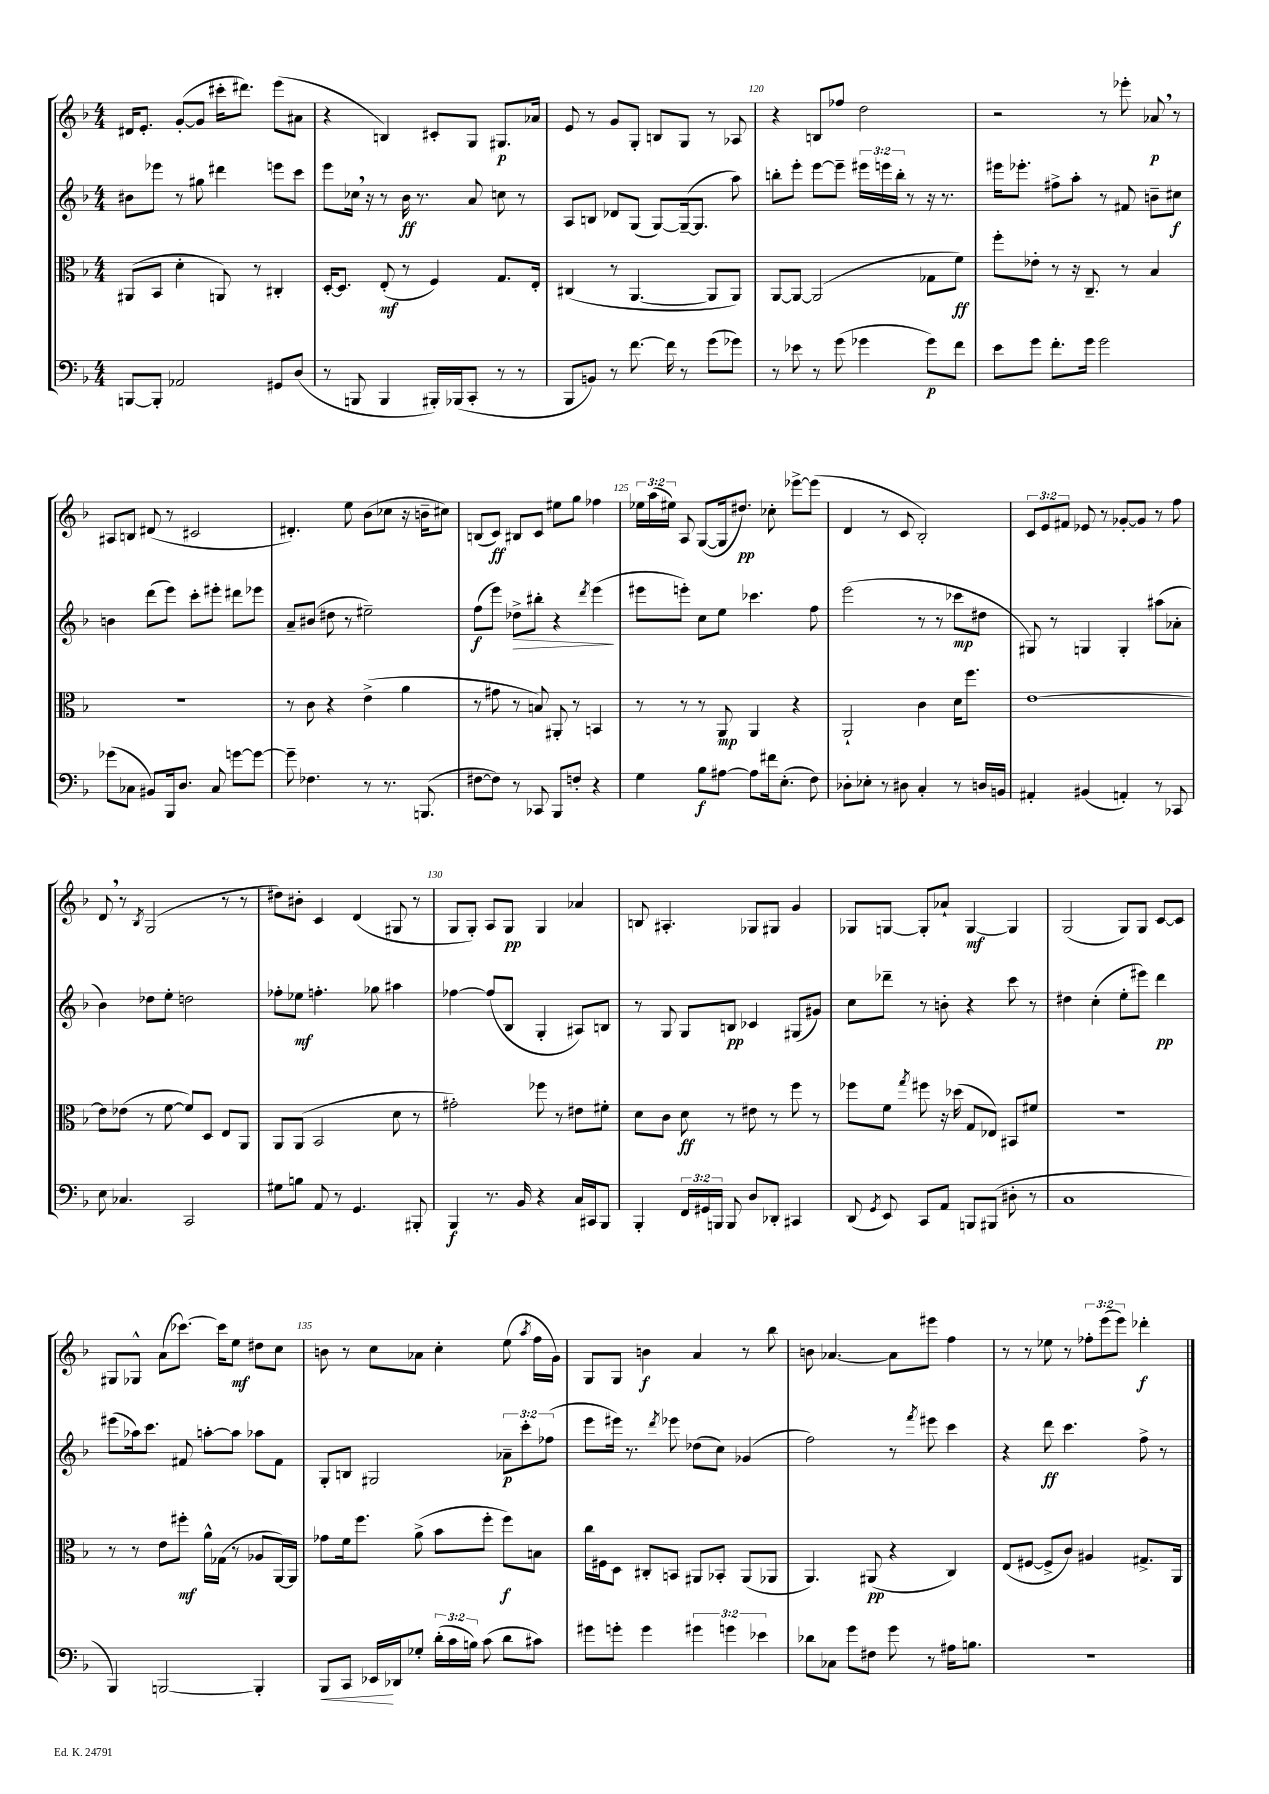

**kern	**dynam	**kern	**dynam	**kern	**dynam	**kern	**dynam
*part4	*part4	*part3	*part3	*part2	*part2	*part1	*part1
*staff4	*staff4	*staff3	*staff3	*staff2	*staff2	*staff1	*staff1
*clefF4	*	*clefC3	*	*clefG2	*	*clefG2	*
*k[b-]	*	*k[b-]	*	*k[b-]	*	*k[b-]	*
*M4/4	*	*M4/4	*	*M4/4	*	*M4/4	*
=117	=117	=117	=117	=117	=117	=117	=117
[8BBBn/L	.	(8AA#X/L	.	8b#X\L	.	16d#X/KL	.
.	.	.	.	.	.	8.e'/J	.
8BBB'/J]	.	8BB-/J	.	8eee-X\J	.	.	.
2AA-X/	.	4d'\	.	8r	.	([8g'/L	.
.	.	.	.	8gg#X\	.	8g/J]	.
.	.	8AAn/)	.	4ddd#X\	.	16ccc#X'\KL	.
.	.	.	.	.	.	8.ddd#X\J)	.
.	.	8r	.	.	.	.	.
8GG#X/L	.	4C#X'/	.	8eeen\L	.	(8eee\L	.
(8D/J	.	.	.	8ccc\J	.	8a#X\J	.
=118	=118	=118	=118	=118	=118	=118	=118
8r	.	[16D'/KL	.	8eee\L	.	4r	.
.	.	8.D/J]	.	.	.	.	.
8BBBn/	.	.	.	16cc-X,\Jk	.	.	.
.	.	.	.	16r	.	.	.
4BBB/	.	(8E'/	mf	8r	.	4Bn/)	.
.	.	8r	.	16b-\	ff	.	.
.	.	.	.	8.r	.	.	.
16BBB#X'/LL)	.	4F/)	.	.	.	8c#X'/L	.
(16BBB-X/J	.	.	.	.	.	.	.
8CC'/J	.	.	.	8a/	.	8G/J	.
8r	.	8.G/L	.	8ccn\	.	8.G#X/L	p
8r	.	.	.	8r	.	.	.
.	.	16E'/Jk	.	.	.	16a-X/Jk	.
=119	=119	=119	=119	=119	=119	=119	=119
8BBB-/L	.	(4C#X/	.	8A/L	.	8e/	.
8BBn/J)	.	.	.	8Bn/J	.	8r	.
8r	.	8r	.	8d-X/L	.	8g/L	.
[8.f\	.	[4.AA/	.	(8G/J	.	8G'/J	.
.	.	.	.	[8G/L)	.	8Bn/L	.
16f\]	.	.	.	.	.	.	.
8r	.	.	.	(16G~/k_	.	8G/J	.
.	.	.	.	8.G/J]	.	.	.
(8g\L	.	8AA/L]	.	.	.	8r	.
8g-X\J)	.	8AA/J)	.	8aa\)	.	8A-X/	.
=120	=120	=120	=120	=120	=120	=120	=120
8r	.	[8AA/L	.	8bbn'\L	.	4r	.
8e-X\	.	8AA/J_	.	8eee'\J	.	.	.
8r	.	(2AA/]	.	[8eee\L	.	8Bn/L	.
(8g\	.	.	.	8eee~\J]	.	8ff-X/J	.
4g-X\	.	.	.	24eee#X\LL	.	2dd\	.
.	.	.	.	24eeen\	.	.	.
.	.	.	.	24bb'\JJ	.	.	.
.	.	.	.	8r	.	.	.
8g-\L)	p	8G-X\L	.	16r	.	.	.
.	.	.	.	8.r	.	.	.
8f\J	.	8f\J)	ff	.	.	.	.
=121	=121	=121	=121	=121	=121	=121	=121
8e\L	.	8ff'\L	.	16eee#X\KL	.	2r	.
.	.	.	.	8.eee-X'\J	.	.	.
8g\J	.	8e-X'\J	.	.	.	.	.
8.f'\L	.	8r	.	8ff#X^\L	.	.	.
.	.	16r	.	8aa'\J	.	.	.
16g\Jk	.	8.C~/	.	.	.	.	.
2g\	.	.	.	8r	.	8r	.
.	.	8r	.	8f#X/	.	8eee-X'\	.
.	.	4B-/	.	8bn~\L	.	8a-X,/	p
.	.	.	.	8cc#X\J	f	8r	.
!!LO:LB:g=z
=122	=122	=122	=122	=122	=122	=122	=122
(8g-X\L	.	1r	.	4bn\	.	8A#X/L	.
8C-X\J	.	.	.	.	.	8Bn/J	.
8BB#X/L)	.	.	.	(8ddd\L	.	(8d#X/	.
16BBB-/k	.	.	.	8eee\J)	.	8r	.
8.D/J	.	.	.	.	.	.	.
.	.	.	.	8ccc'\L	.	2c#X/	.
8C-/	.	.	.	8eee#X'\J	.	.	.
[8gn\L	.	.	.	8ddd#X\L	.	.	.
8g\J_	.	.	.	8eee-X\J	.	.	.
=123	=123	=123	=123	=123	=123	=123	=123
8g~\]	.	8r	.	8a~/L	.	4.d#X'/)	.
4.F-X\	.	8c\	.	(8b#X/J	.	.	.
.	.	4r	.	8dd#X\	.	.	.
.	.	.	.	8r	.	8ee\	.
8r	.	(4e^\	.	2ee#X~\)	.	(8b-\L	.
8.r	.	.	.	.	.	8cc-X\J	.
.	.	4a\	.	.	.	16r	.
(8.BBBn/	.	.	.	.	.	16bn~\KL	.
.	.	.	.	.	.	8cc#X\J)	.
=124	=124	=124	=124	=124	=124	=124	=124
[8F#X\L	.	8r	.	(8ff\L	f	(8Bn/L	.
8F#\J])	.	8g#X\	.	8eee\J)	.	8c/J)	ff
!	!	!	!	!	!LO:HP:b	!	!
8r	.	8r	.	8dd-X^\L	>	8B#X/L	.
8CC-X/	.	8Bn/)	.	8bb#X'\J	.	8c/J	.
8BBB-/L	.	8AA#X'/	.	4r	.	8ee#X\L	.
8Fn'/J	.	8r	.	.	.	8gg\J	.
.	.	.	.	8qddd/	.	.	.
4r	.	4BBn/	.	(4eee\	.	4ff-X\	.
.	.	.	.	.	]	.	.
=125	=125	=125	=125	=125	=125	=125	=125
4G\	.	8r	.	8eee#X\L	.	24ee-X\LL	.
.	.	.	.	.	.	(24aa\	.
.	.	.	.	.	.	24ee#X\JJ)	.
.	.	8r	.	8eeen'\J)	.	8A/	.
8B-\L	f	8r	.	8cc\L	.	([8G/L	.
[8A#X\J	.	8AA/	mp	8ee\J	.	16G/k]	.
.	.	.	.	.	.	8.dd#X/J)	pp
8A#\L]	.	4AA/	.	4.ccc-X\	.	.	.
16f#X\k	.	.	.	.	.	8cc-X'\	.
(8.E'\J	.	.	.	.	.	.	.
.	.	4r	.	.	.	[8eee-X^\L	.
8F\)	.	.	.	8ff\	.	(8eee-\J]	.
=126	=126	=126	=126	=126	=126	=126	=126
8D-X'\L	.	2AA`/	.	(2eee\	.	4d/	.
8E-X'\J	.	.	.	.	.	.	.
8r	.	.	.	.	.	8r	.
8D#X\	.	.	.	.	.	8c/	.
4C'/	.	4c\	.	8r	.	2B-'/)	.
.	.	.	.	8r	.	.	.
8r	.	16d\KL	.	8ccc-X\L	mp	.	.
.	.	8.ff\J	.	.	.	.	.
16Dn/LL	.	.	.	8dd#X\J	.	.	.
16BBn/JJ	.	.	.	.	.	.	.
=127	=127	=127	=127	=127	=127	=127	=127
4AA#X'/	.	[1e	.	8G#X/)	.	12c/L	.
.	.	.	.	.	.	12e/	.
.	.	.	.	8r	.	.	.
.	.	.	.	.	.	12f#X/J	.
(4BB#X/	.	.	.	4Gn/	.	8e-X/	.
.	.	.	.	.	.	8r	.
4AAn'/)	.	.	.	4G'/	.	[8g-X'/L	.
.	.	.	.	.	.	8g-/J]	.
8r	.	.	.	(8aa#X\L	.	8r	.
8CC-X/	.	.	.	8a-X'\J	.	8ff\	.
!!LO:LB:g=z
=128	=128	=128	=128	=128	=128	=128	=128
8E\	.	8e\L]	.	4b-\)	.	8d,/	.
4.C-X/	.	(8e-X\J	.	.	.	8r	.
.	.	.	.	.	.	8qB-/	.
.	.	8r	.	8dd-X\L	.	(2G/	.
.	.	[8f\	.	8ee'\J	.	.	.
2CC/	.	8f/L])	.	2ddn\	.	.	.
.	.	8D/J	.	.	.	.	.
.	.	8E/L	.	.	.	8r	.
.	.	8AA/J	.	.	.	8r	.
=129	=129	=129	=129	=129	=129	=129	=129
8G#X\L	.	8AA/L	.	8ff-X'\L	.	8dd#X\L)	.
8Bn\J	.	(8AA/J	.	8ee-X\J	mf	8b#X'\J	.
8AA/	.	2BB-/	.	4.ffn'\	.	4c/	.
8r	.	.	.	.	.	.	.
4.GG/	.	.	.	.	.	(4d/	.
.	.	.	.	8gg-X\	.	.	.
.	.	8d\	.	4aa#X\	.	8G#X/	.
8BBB#X'/	.	8r	.	.	.	8r	.
=130	=130	=130	=130	=130	=130	=130	=130
4BBB-/	f	2g#X'\)	.	[4ff-X\	.	8G/L	.
.	.	.	.	.	.	8G'/J)	.
8.r	.	.	.	(8ff-/L]	.	8A/L	.
.	.	.	.	8B-/J	.	8G/J	pp
16BB-/	.	.	.	.	.	.	.
4r	.	8ff-X\	.	4G'/	.	4G/	.
.	.	8r	.	.	.	.	.
16C/LL	.	8e#X\L	.	8A#X/L)	.	4a-X/	.
16CC#X/J	.	.	.	.	.	.	.
8BBB-/J	.	8f#X'\J	.	8Bn/J	.	.	.
=131	=131	=131	=131	=131	=131	=131	=131
4BBB-'/	.	8d\L	.	8r	.	8Bn/	.
.	.	8c\J	.	8G/	.	4.A#X'/	.
24FF/LL	.	8d\	ff	8G/L	.	.	.
24GG#X/	.	.	.	.	.	.	.
24BBBn/JJ	.	.	.	.	.	.	.
8BBB/	.	8r	.	8Bn/J	pp	.	.
8D/L	.	8e#X\	.	4c-X/	.	8G-X/L	.
8DD-X'/J	.	8r	.	.	.	8G#X/J	.
4CC#X/	.	8ff\	.	(8G#X/L	.	4g/	.
.	.	8r	.	8g#X/J)	.	.	.
=132	=132	=132	=132	=132	=132	=132	=132
(8DD/	.	8ff-X\L	.	8cc\L	.	8G-X/L	.
8qGG/	.	.	.	.	.	.	.
8EE/)	.	8f\J	.	8ddd-X~\J	.	[8Gn/J	.
.	.	8qgg/	.	.	.	.	.
8CC/L	.	8ff#X\	.	8r	.	8G'/L]	.
8AA/J	.	16r	.	8bn'\	.	8a-X`/J	.
.	.	(16dd-X\	.	.	.	.	.
8BBBn/L	.	8G/L	.	4r	.	[4G/	mf
(8BBB#X/J	.	8E-X/J)	.	.	.	.	.
8D#X'\	.	8BB#X/L	.	8ccc\	.	4G/]	.
8r	.	8f#X/J	.	8r	.	.	.
=133	=133	=133	=133	=133	=133	=133	=133
1C	.	1r	.	4dd#X\	.	(2G/	.
.	.	.	.	(4cc'\	.	.	.
.	.	.	.	8ee'\L	.	8G/L)	.
.	.	.	.	8eee#X\J)	.	8G/J	.
.	.	.	.	4ddd\	pp	[8c/L	.
.	.	.	.	.	.	8c/J]	.
!!LO:LB:g=z
=134	=134	=134	=134	=134	=134	=134	=134
4BBB-/)	.	8r	.	(8eee#X\L	.	8G#X/L	.
.	.	8r	.	16aa-X\k)	.	8G-X^^/J	.
.	.	.	.	8.ccc\J	.	.	.
[2BBBn/	.	8e\L	.	.	.	(8a\L	.
.	.	8ff#X'\J	mf	8f#X/	.	[8.ccc-X\J)	.
.	.	16a^^\LL	.	[8aan'\L	.	.	.
.	.	(16G-X\JJ	.	.	.	16ccc-\KL]	.
.	.	8r	.	8aa\J]	.	8ee\J	mf
4BBB'/]	.	8A-X/L	.	8aa-X\L	.	8dd#X\L	.
.	.	[16AA/L)	.	8f#\J	.	8cc\J	.
.	.	16AA/JJ]	.	.	.	.	.
=135	=135	=135	=135	=135	=135	=135	=135
!	!LO:HP:b	!	!	!	!	!	!
8BBB-/L	<	8g-X\L	.	8G'/L	.	8bn\	.
8CC/J	.	16f\k	.	8Bn/J	.	8r	.
.	.	8.ff\J	.	.	.	.	.
16EE-X/LL	.	.	.	2G#X/	.	8cc\L	.
16DD-X/J	[	.	.	.	.	.	.
8G-X'/J	.	(8a^\	.	.	.	8a-X\J	.
(24d'\LL	.	8b-\L	.	.	.	4cc'\	.
24c\	.	.	.	.	.	.	.
24Bn\JJ)	.	.	.	.	.	.	.
(8c\	.	8ff'\J	.	.	.	.	.
8d\L	.	8ff\L)	f	12a-X~\L	p	(8ee\	.
.	.	.	.	12ccc'\	.	.	.
.	.	.	.	.	.	8qaa/	.
8c#X\J)	.	8Bn\J	.	.	.	16ff\LL	.
.	.	.	.	(12ff-X\J	.	.	.
.	.	.	.	.	.	16g\JJ)	.
=136	=136	=136	=136	=136	=136	=136	=136
8g#X\L	.	16cc\LL	.	8eee\L	.	8G/L	.
.	.	16F#X\J	.	.	.	.	.
8gn'\J	.	8D\J	.	16eee#X\Jk)	.	8G/J	.
.	.	.	.	8.r	.	.	.
4g\	.	8C#X'/L	.	.	.	4bn\	f
.	.	.	.	8qddd/	.	.	.
.	.	8BBn/J	.	8eee-X\	.	.	.
6g#X\	.	8AA#X/L	.	(8dd-X\L	.	4a/	.
.	.	8BB-X'/J	.	8cc\J)	.	.	.
6gn\	.	.	.	.	.	.	.
.	.	(8AA#/L	.	(4g-X/	.	8r	.
6e-X\	.	.	.	.	.	.	.
.	.	8AA-X/J	.	.	.	8bb-\	.
=137	=137	=137	=137	=137	=137	=137	=137
8d-X\L	.	4.AA/)	.	2ff\)	.	8bn\	.
8C-X\J	.	.	.	.	.	[4.a-X/	.
8g\L	.	.	.	.	.	.	.
8F#X\J	.	(8AA#X/	pp	.	.	.	.
8g\	.	4r	.	8r	.	8a-\L]	.
.	.	.	.	8qfff/	.	.	.
8r	.	.	.	8eee#X\	.	8eee#X\J	.
16A#X\KL	.	4C/)	.	4ccc\	.	4ff\	.
8.Bn\J	.	.	.	.	.	.	.
=138	=138	=138	=138	=138	=138	=138	=138
1r	.	(8E/L	.	4r	.	8r	.
.	.	[8F#X/J	.	.	.	8r	.
.	.	8F#^/L]	.	8ddd\	ff	8ee-X\	.
.	.	8c/J)	.	4.ccc\	.	8r	.
.	.	4A#X/	.	.	.	12ff-X'\L	.
.	.	.	.	.	.	(12eee\	.
.	.	.	.	.	.	12eee\J)	.
.	.	8.G#X^/L	.	8ff^\	.	4ddd-X'\	f
.	.	.	.	8r	.	.	.
.	.	16AA/Jk	.	.	.	.	.
==	==	==	==	==	==	==	==
*-	*-	*-	*-	*-	*-	*-	*-
